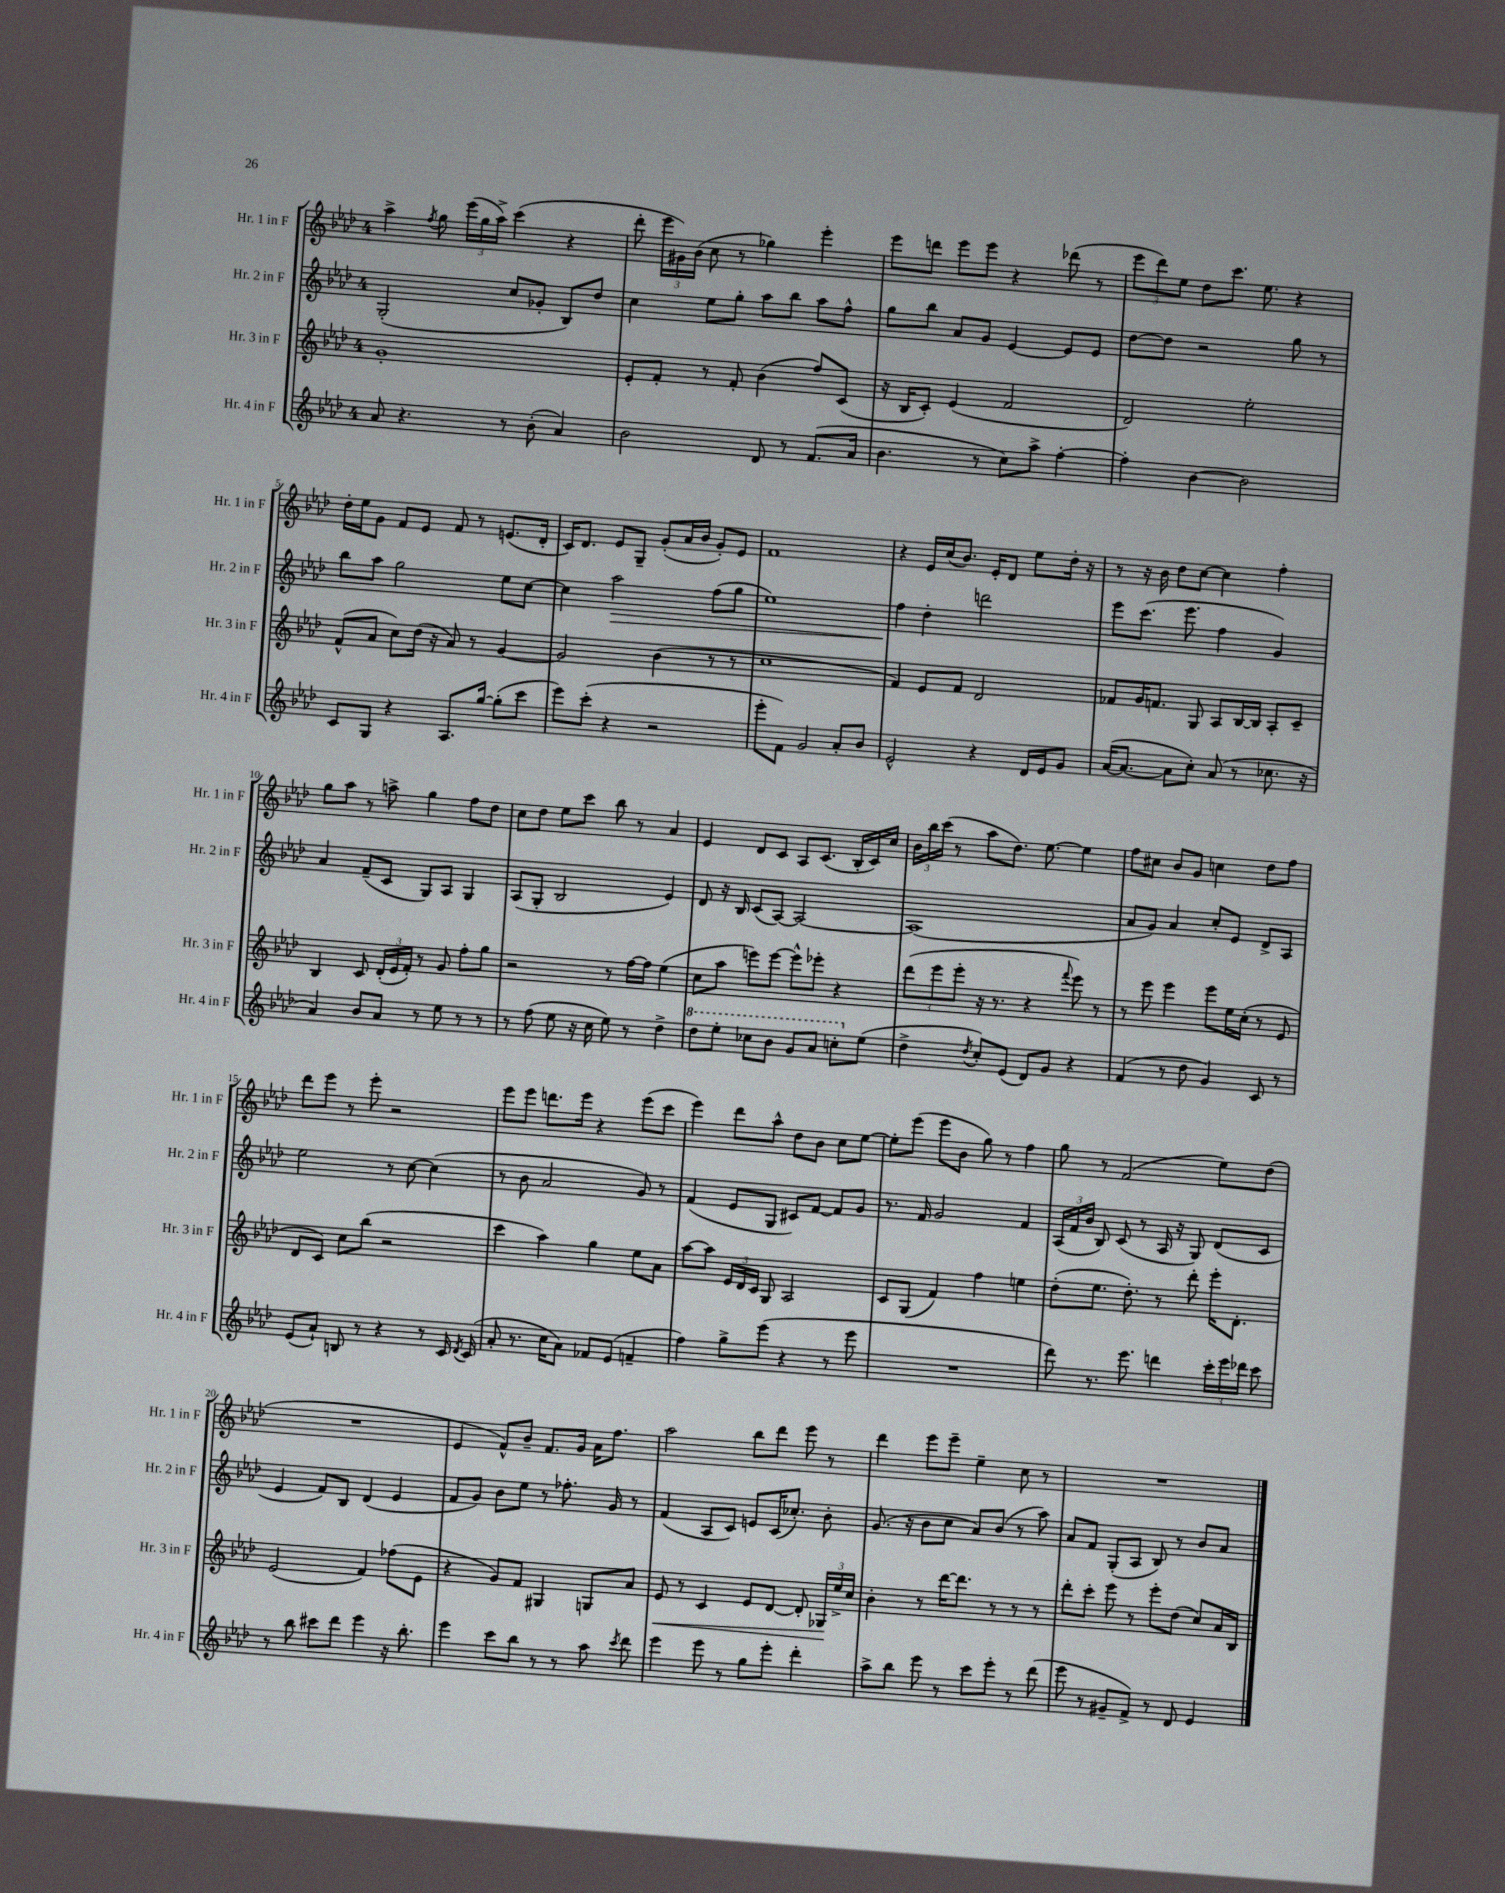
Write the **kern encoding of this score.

**kern	**kern	**kern	**kern
*staff4	*staff3	*staff2	*staff1
*clefG2	*clefG2	*clefG2	*clefG2
*k[b-e-a-d-]	*k[b-e-a-d-]	*k[b-e-a-d-]	*k[b-e-a-d-]
*M4/4	*M4/4	*M4/4	*M4/4
8a-	1g'	(2G'	4aa-^
4.r	.	.	.
.	.	.	8qff
.	.	.	8gg
.	.	.	(24eee-
.	.	.	24gg
.	.	.	24aa-^)
8r	.	8cc	(4ccc
(8b-'	.	8g-'	.
4a-)	.	8B-)	4r
.	.	8dd-	.
=	=	=	=
2b-	8e-'	4cc	8ddd-'
.	8f'	.	24eee-
.	.	.	24g#)
.	.	.	(24b-
.	8r	8ee-	8cc
.	8f'	8gg'	8r
8d-	(4b-	8aa-	4gg-)
8r	.	8bb-	.
(8.f	8ff)	8aa-	4eee-'
.	(8c	8ff^^	.
16a-	.	.	.
=	=	=	=
4.b-	16r	8gg	8eee-
.	16B-	.	.
.	8c')	8bb-	8ddd
.	(4e-	8a-	8eee-
8r	.	8g	8eee-
8cc)	2f	[4e-	4r
8aa-^	.	.	.
[4ff'	.	8e-]	(8ddd-
.	.	8e-	8r
=	=	=	=
4ff']	2d-)	[8dd-	12eee-
.	.	.	12ddd-)
.	.	8dd-]	.
.	.	.	12ee-
[4b-	.	2r	8dd-
.	.	.	8.ccc
2b-]	2ee-'	.	.
.	.	.	8.ee-
.	.	8gg	4r
.	.	8r	.
=	=	=	=
8c	(8f^^	8bb-	16dd-'
.	.	.	16ee-
8G	8a-	8aa-	8g
4r	8cc)	2gg	8f
.	(16dd-	.	8e-
.	16r	.	.
8.A-	8a-)	.	8f
.	8r	.	8r
[16gg	.	.	.
(8gg']	[4g	8ee-	(8.e
8ccc	.	[8cc	.
.	.	.	16d-'
=	=	=	=
8eee-)	2g]	4cc]	16c)
.	.	.	8.d-
(8ccc'	.	.	.
4r	.	2aa-	8e-
.	.	.	8G~
2r	(4b-	.	(8g'
.	.	.	16a-
.	.	.	16b-
.	8r	(8ff	8g')
.	8r	8gg	8e-
=	=	=	=
8eee-'	1cc	1ee-)	1f
8f)	.	.	.
2g	.	.	.
8a-'	.	.	.
8b-	.	.	.
=	=	=	=
2e-^^	4f)	4ff	4r
.	8e-	4dd-'	16e-
.	.	.	(16cc
.	8f	.	8.b-)
4r	2d-	2ddd	.
.	.	.	16e-'
.	.	.	8d-
16d-	.	.	8ee-
16e-	.	.	.
8g	.	.	16dd-'
.	.	.	16r
=	=	=	=
([16a-	8f-	8eee-	8r
8.a-_	.	.	.
.	16g	(8.ccc	16r
.	8.f	.	16b-
8a-]	.	.	8dd-
.	.	8.eee-	.
8cc')	8G	.	[8cc
(8a-	8A-	4ff	4cc]
8r	[16B-	.	.
.	16B-]	.	.
8.cc-	8A-'	4g)	4ff'
.	8c~	.	.
16r	.	.	.
=	=	=	=
4a-)	4B-	4a-	8gg
.	.	.	8aa-
8b-	8c	(8f~	8r
8a-	(24d-'	8c	8aa^
.	24e-	.	.
.	24f')	.	.
8r	8r	8G)	4gg
8ee-	8g	8A-	.
8r	8ff'	4G	8ff
8r	8gg	.	8dd-
=	=	=	=
8r	2r	(8A-	8cc
(8ff	.	8G'	8dd-
8ee-	.	2B-	8ee-
16r	.	.	8ccc
16cc	.	.	.
8ee-)	8r	.	8bb-
8r	[16ff	.	8r
.	16ff]	.	.
4dd-^	(4ee-	4e-)	4a-
=	=	=	=
8ddd-	8cc	8d-	4e-
8eee-'	8aa-	16r	.
.	.	16B-	.
8ccc-	8eee)	(8c	8d-
8bb-	[8eee	[8A-)	8c
8gg	8eee^^]	2A-_	8A-
8aa-	8eee-'	.	(8.c
8ccc'	4r	.	.
.	.	.	16B-'
(8ee-	.	.	16c)
.	.	.	16cc
=	=	=	=
4dd-^	(12ddd-	(1A-]	24b-
.	.	.	24bb-
.	12eee-	.	(24ccc
.	.	.	8r
.	12eee-'	.	.
8qdd-	.	.	.
8cc')	16r	.	8aa-
.	8.r	.	.
(8e-	.	.	8.dd-)
8d-)	4r	.	.
.	.	.	[8.ee-
8g	.	.	.
.	8qqfff	.	.
4r	8eee-)	.	4ee-]
.	8r	.	.
=	=	=	=
(4f	8r	8a-	8ff
.	8eee-	8g)	8cc#
8r	4eee-	4a-	8b-
8dd-	.	.	8g
4g)	8eee-	8cc'	4cc
.	16ee-	8e-	.
.	(16cc'	.	.
8c	8r	8d-^	8dd-
8r	8e-	8A-	8ff
=	=	=	=
(8e-	8d-	2ee-	8ddd-
8a-`)	8c)	.	8eee-
8B	8cc	.	8r
8r	(8bb-	.	8eee-'
4r	2r	8r	2r
.	.	[8cc	.
8r	.	(4cc]	.
16c	.	.	.
8qd-	.	.	.
(16c	.	.	.
=	=	=	=
8a-'	4ccc	8r	8eee-
8.r	.	8b-	8eee-
.	4aa-)	2a-	8.ddd
16cc	.	.	.
8a-)	.	.	.
.	.	.	16eee-
8f-	4gg	.	4r
(8e-	.	.	.
4f~	8ee-	8g)	(8eee-
.	8a-	8r	8ccc
=	=	=	=
4ff)	[8aa-	(4f	4eee-)
.	8aa-]	.	.
8gg^	24e-	8e-	8ddd-
.	24d-	.	.
.	24c	.	.
(8eee-	8G	8G	8aa-^^
4r	2A-	8c#)	8dd-
.	.	[8f	8b-
8r	.	8f]	8cc
8eee-	.	8g	[8ee-
=	=	=	=
1r	8c	8.r	8ee-']
.	(8G	.	(8eee-
.	.	16f	.
.	4f)	2g	8eee-
.	.	.	8b-
.	4ff	.	8gg)
.	.	.	8r
.	4ee	4f	4ff
=	=	=	=
8ddd-)	(8dd-'	(24A-	8gg
.	.	24f	.
.	.	24b-	.
8.r	8.ee-	8B-)	8r
.	.	(8c	(2f
8.eee-	8.dd-')	.	.
.	.	8r	.
4ddd	8r	16A-	.
.	.	16r	.
.	8ddd-'	8G)	.
24ccc'	16eee-'	(8d-	8ee-)
24eee-	.	.	.
.	8.d-'	.	.
24ddd-	.	.	.
8ccc	.	8c	(8dd-
=	=	=	=
8r	(2e-	4e-	1r
8bb-	.	.	.
8ccc#	.	8f)	.
8ddd-	.	8B-	.
4eee-	4f)	(4d-	.
16r	(8ff-	4e-	.
8.bb-'	.	.	.
.	8e-	.	.
=	=	=	=
4eee-	4r	8f	4e-
.	.	8g)	.
8ccc	8g)	8b-	8f^^)
8bb-	8f	8ee-	8b-~
8r	4G#	8r	8.f
8r	.	8.ff-'	.
.	.	.	16g
8aa-	8G	.	16a-
.	.	16g	8.ff
8qccc	.	.	.
8ddd-	8a-	8r	.
=	=	=	=
4eee-	8e-	(4f	2aa-
.	8r	.	.
8eee-	4c	8A-	.
8r	.	8c)	.
8gg	8e-	8e	8bb-
8eee-'	[8d-	(16c	8ddd-
.	.	8.cc-')	.
4ddd-'	8d-']	.	8eee-
.	24G-	8b-'	8r
.	24ee-^	.	.
.	24cc	.	.
=	=	=	=
8aa-^	4b-'	(8.g	4ddd-
8bb-	.	.	.
.	.	16r	.
8eee-	8r	8b-	8eee-
8r	[16ddd-	8cc	8eee-~
.	8.ddd-]	.	.
8ccc	.	8a-)	4ee-~
8eee-'	8r	(8b-	.
8r	8r	8r	8cc
(8ddd-	8r	8aa-)	8r
=	=	=	=
8eee-	8ddd-'	8a-	1r
8r	8ccc'	8f	.
8g#~	8eee-	(8G'	.
8f^)	8r	8A-	.
8r	8eee-'	8B-)	.
8d-	(8dd-	8r	.
4e-	8cc)	8b-	.
.	16a-	8a-	.
.	16B-	.	.
==	==	==	==
*-	*-	*-	*-
